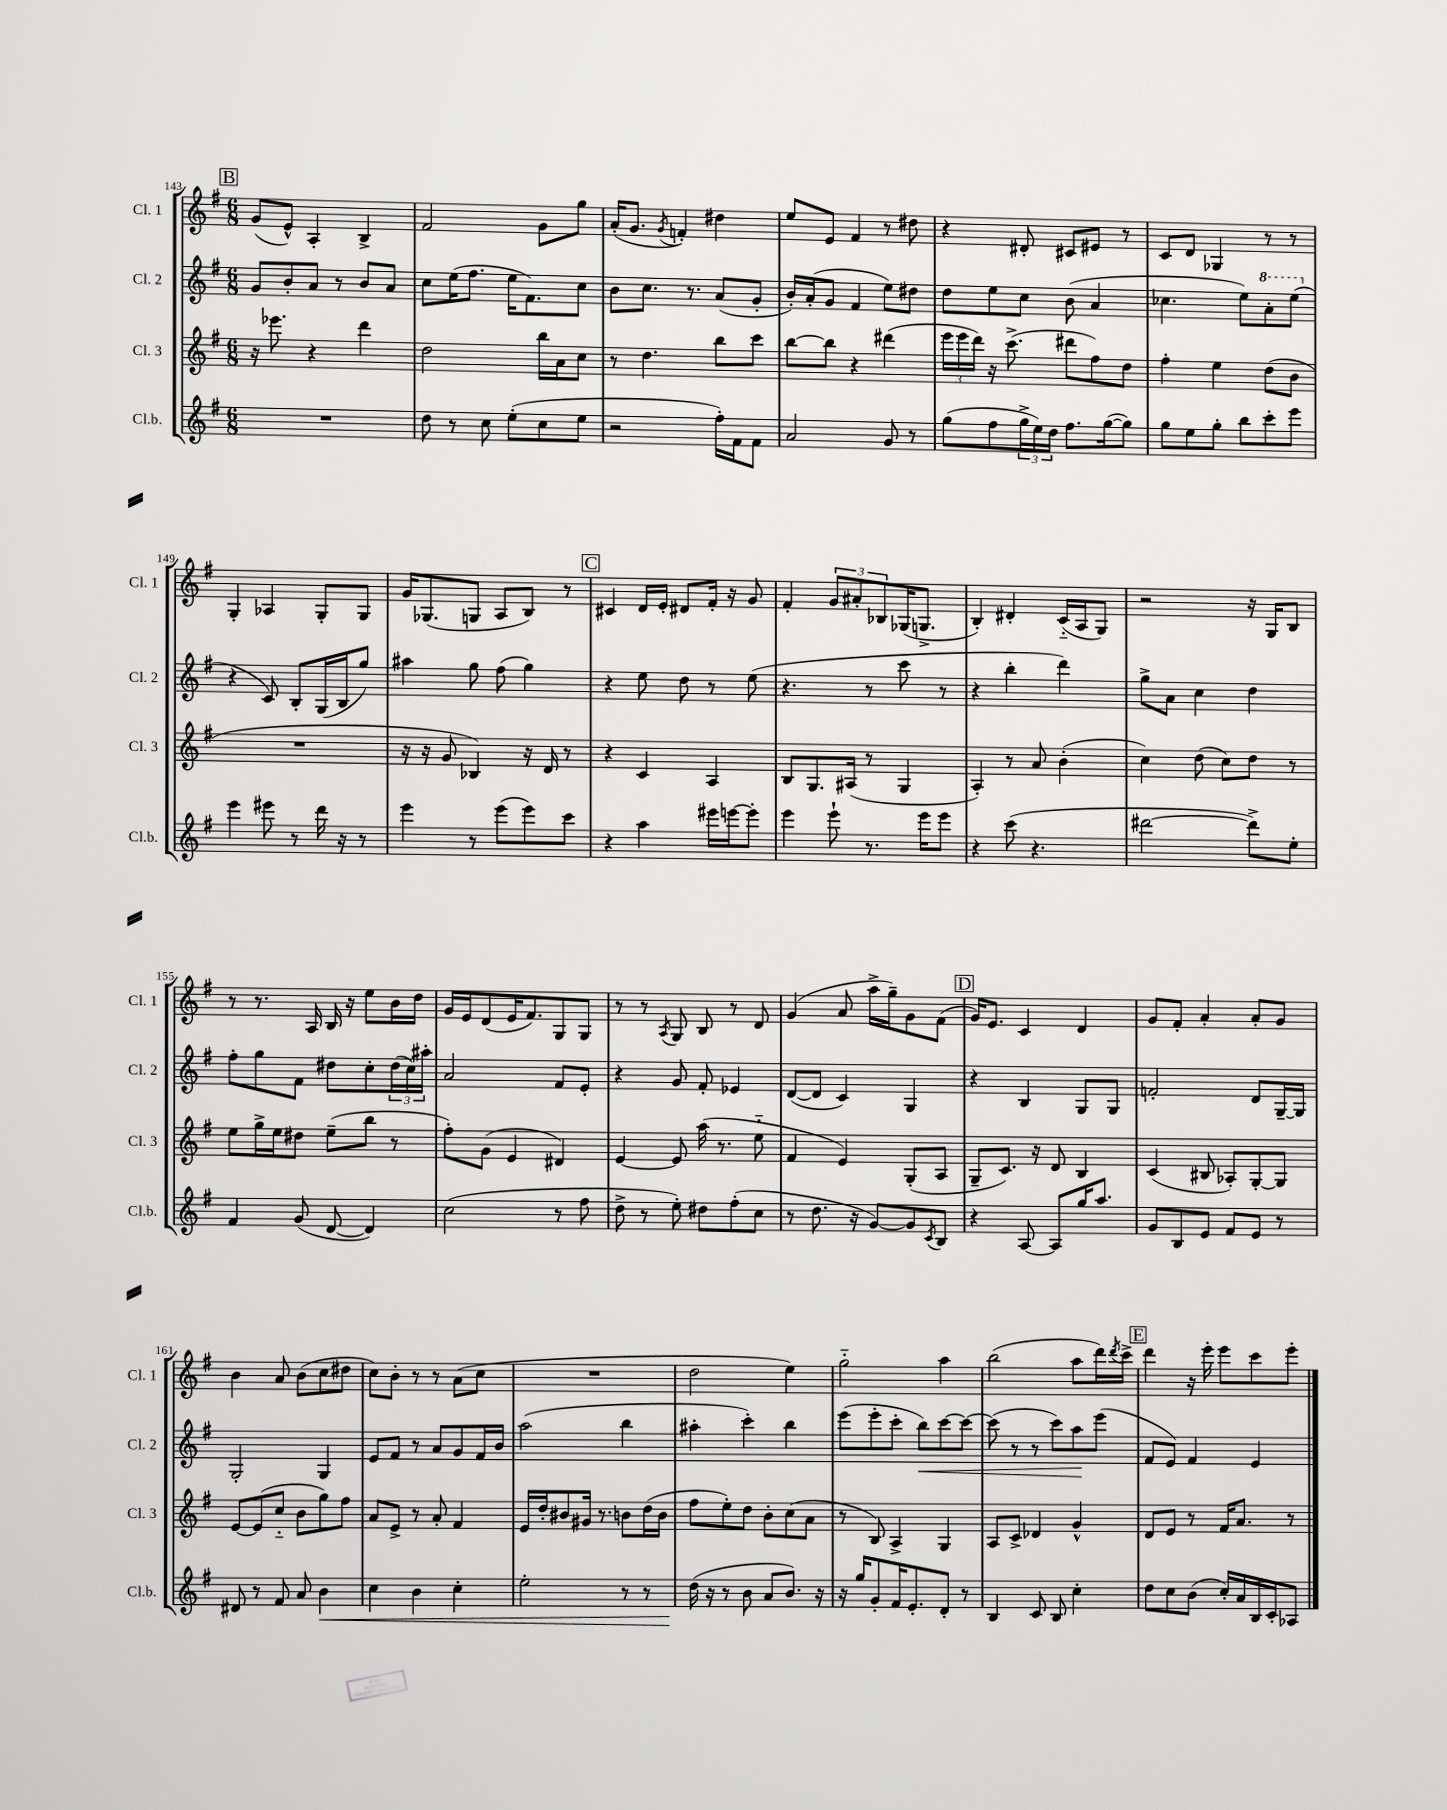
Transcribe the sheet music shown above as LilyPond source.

<<
\new StaffGroup <<
\new Staff = "s0" \with { instrumentName = "Cl. 1" shortInstrumentName = "Cl. 1" } {
    \clef treble \key g \major \numericTimeSignature \time 6/8
    \mark \markup { \box "B" } g'8( e'8-^) a4-. b4-> |
    fis'2 g'8 g''8 |
    a'16-.( g'8. \acciaccatura { g'8 } f'4-.) dis''4 |
    e''8 e'8 fis'4 r8 dis''8 |
    r4 dis'8-. cis'8 eis'8 r8 |
    c'8 d'8 ges4 r8 r8 |
    g4-. aes4 g8-. g8 |
    g'16 ges8.( g8 a8 b8) r8 |
    \mark \markup { \box "C" } cis'4 d'16 e'16-. dis'8 fis'16-. r16 g'8 |
    fis'4-. \tuplet 3/2 { g'8 ais'8-. bes8 } ges16( g8.-> |
    b4-.) dis'4-. c'16-_( a16 g8) |
    r2 r16 g16 b8 |
    r8 r8. a16 b16 r16 e''8 b'16 d''16 |
    g'16 e'16 d'8( e'16 fis'8.) g8 g8 |
    r8 r8 \acciaccatura { a8 } g8 b8 r8 d'8 |
    g'4( a'8 a''16-> g''16--) g'8 fis'8( |
    \mark \markup { \box "D" } g'16) e'8. c'4 d'4 |
    g'8 fis'8-. a'4-. a'8-. g'8 |
    b'4 a'8 b'8( c''8 dis''8 |
    c''8) b'8-. r8 r8 a'8( c''8 |
    R2. |
    d''2 e''4) |
    g''2-_ a''4 |
    b''2( a''8 d'''16) \acciaccatura { d'''8 } c'''16-> |
    \mark \markup { \box "E" } d'''4 r16 e'''16-. e'''8 c'''8 e'''8-. \bar "|." |
}
\new Staff = "s1" \with { instrumentName = "Cl. 2" shortInstrumentName = "Cl. 2" } {
    \clef treble \key g \major \numericTimeSignature \time 6/8
    \mark \markup { \box "B" } g'8 b'8-. a'8 r8 b'8 a'8 |
    c''8 e''16( fis''8. e''16 fis'8.) c''8 |
    b'8 c''8. r8. a'8( g'8-. |
    b'16-.) a'16-.( g'8 fis'4 e''8) dis''8 |
    d''8 e''8 c''8 b'8( a'4 |
    ces''4. e''8) \ottava #1 a''8-. e'''8( \ottava #0 |
    r4 c'8) b8-. g16( b16 g''8) |
    ais''4 g''8 fis''8( g''4) |
    \mark \markup { \box "C" } r4 e''8 d''8 r8 e''8( |
    r4. r8 c'''8 r8 |
    r4 b''4-. d'''4) |
    g''8-> a'8 c''4 d''4 |
    fis''8-. g''8 fis'8 dis''8 c''8-. \tuplet 3/2 { dis''16( c''16) ais''16-. } |
    a'2 fis'8 e'8-. |
    r4 g'8 fis'8-. ees'4 |
    d'8~( d'8 c'4) g4 |
    \mark \markup { \box "D" } r4 b4 g8 g8 |
    f'2-. d'8 g16~-- g16 |
    g2-. g4 |
    e'8 fis'8 r8 a'8 g'8 fis'16 b'16 |
    a''2( b''4 |
    ais''4-. c'''4-.) b''4 |
    e'''8( e'''8-. c'''8-. b''8\<) c'''8~ c'''8~ |
    c'''8( r8 r8 c'''8) a''8\! e'''8( |
    \mark \markup { \box "E" } fis'8 e'8) fis'4 e'4 \bar "|." |
}
\new Staff = "s2" \with { instrumentName = "Cl. 3" shortInstrumentName = "Cl. 3" } {
    \clef treble \key g \major \numericTimeSignature \time 6/8
    \mark \markup { \box "B" } r16 ees'''8. r4 d'''4 |
    d''2 b''16 a'16 c''8 |
    r8 d''4. b''8 c'''8 |
    b''8~ b''8 r4 dis'''4( |
    \tuplet 3/2 { e'''16 e'''16 d'''16) } r16 c'''8.->( dis'''8 fis''8) d''8 |
    fis''4-. e''4 d''8( b'8 |
    R2. |
    r16 r16 g'8 bes4) r16 d'16 r8 |
    \mark \markup { \box "C" } r4 c'4 a4 |
    b8 g8. ais16( r8 g4 |
    a4-.) r8 a'8 b'4-.( |
    c''4) d''8( c''8) d''8 r8 |
    e''8 g''16-> e''16 dis''8 e''8--( b''8 r8 |
    fis''8-.) g'8( e'4 dis'4) |
    e'4~ e'8 a''16( r8. e''8-_ |
    fis'4 e'4) g8-.( a8 |
    \mark \markup { \box "D" } g8-- c'8.) r16 d'8 b4 |
    c'4( bis8 aes8-.) g8~-. g8 |
    e'8~ e'8( c''8-_ b'8 g''8) fis''8 |
    a'8 e'8-> r8 a'8-. fis'4 |
    e'16 d''16-. bis'8 gis'16 r8. b'8 d''16( b'16 |
    fis''8 e''8-.) d''8 b'8-. c''8( a'8 |
    r8 b8) a4-> g4 |
    a8 c'8-> des'4 g'4-^ |
    \mark \markup { \box "E" } d'8 e'8 r8 fis'16 a'8. r8 \bar "|." |
}
\new Staff = "s3" \with { instrumentName = "Cl.b." shortInstrumentName = "Cl.b." } {
    \clef treble \key g \major \numericTimeSignature \time 6/8
    \mark \markup { \box "B" } R2. |
    d''8 r8 c''8 e''8-.( c''8 e''8 |
    r2 fis''16-.) fis'16 fis'8 |
    a'2 g'8 r8 |
    g''8( fis''8 \tuplet 3/2 { g''16-> e''16) d''16 } fis''8. g''16~( g''8) |
    g''8 e''8 g''8-. b''8 c'''8-. e'''8 |
    e'''4 eis'''8 r8 d'''16 r16 r8 |
    e'''4 r8 e'''8( e'''8) c'''8 |
    \mark \markup { \box "C" } r4 a''4 eis'''16 e'''16~ e'''8-. |
    e'''4 e'''8-! r8. e'''16 e'''8 |
    r4 c'''8( r4. |
    dis'''2~ dis'''8->) e''8-. |
    fis'4 g'8( d'8~ d'4) |
    c''2( r8 fis''8 |
    d''8-> r8 e''8-.) dis''8 fis''8-.( c''8 |
    r8 d''8. r16 g'8~) g'8 \acciaccatura { c'8 } b8 |
    \mark \markup { \box "D" } r4 a8~ a8 g''16 a''8. |
    g'8 b8 e'8 fis'8 e'8 r8 |
    dis'8 r8 fis'8 a'8 b'4\< |
    c''4 b'4 c''4-. |
    e''2-. r8 r8 |
    d''16\!( r16 r8 b'8 a'8 b'8.) r16 |
    r16 g''16 g'8-. fis'16 e'8.-. d'8-. r8 |
    b4 c'8 b8 c''4-. |
    \mark \markup { \box "E" } d''8 c''8 b'8( c''16-.) a'16 b16 c'16-. aes8 \bar "|." |
}
>>
>>
\layout { \context { \Score currentBarNumber = #143 } }
